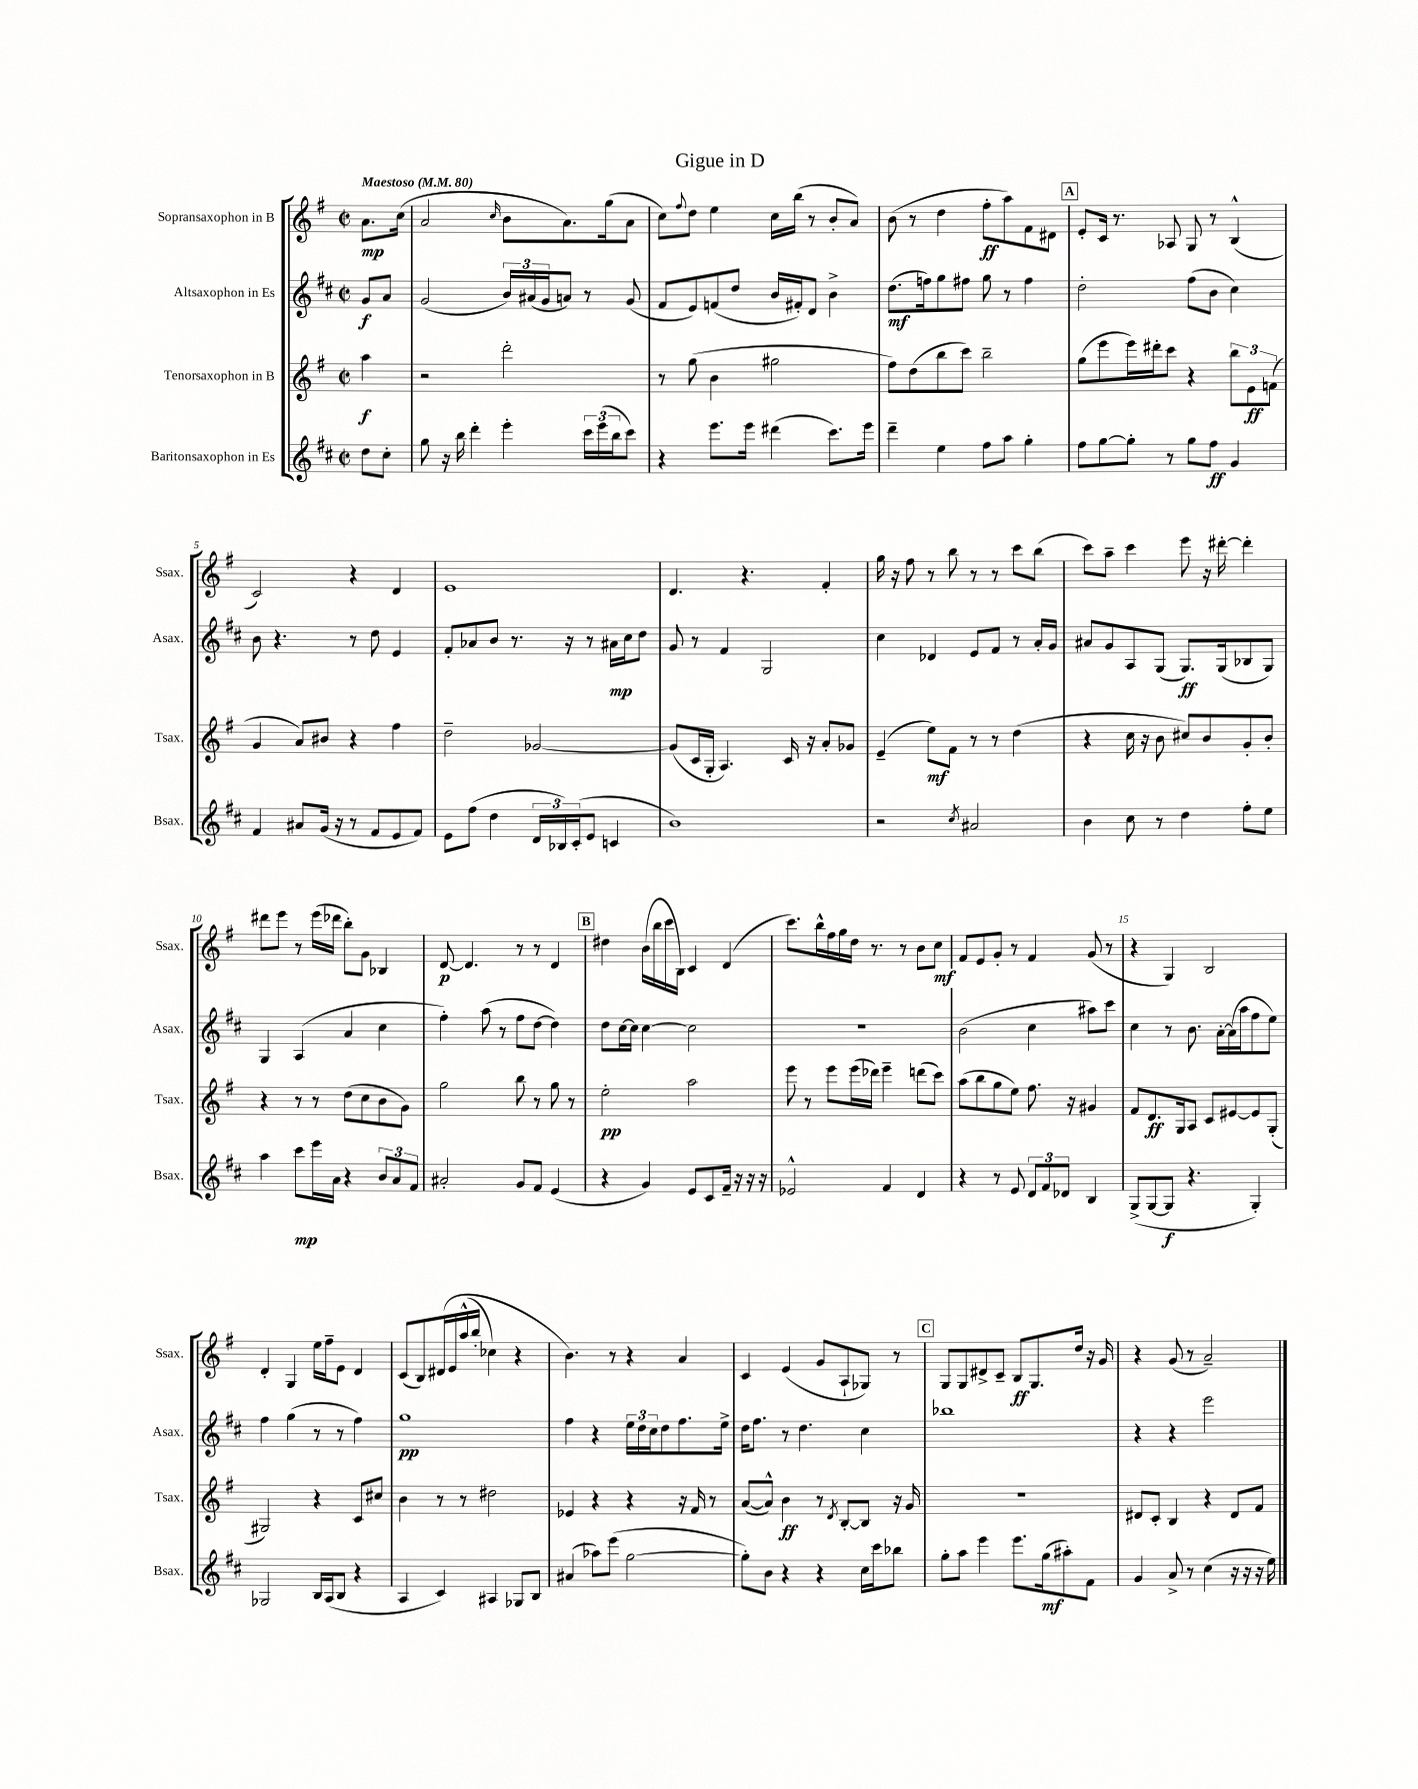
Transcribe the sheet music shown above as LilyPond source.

\header { title = "Gigue in D" }
<<
\new StaffGroup <<
\new Staff = "s0" \with { instrumentName = "Sopransaxophon in B" shortInstrumentName = "Ssax." } {
    \clef treble \key g \major \defaultTimeSignature \time 2/2 \partial 4 \tempo "Maestoso" 4 = 80
    a'8.\mp c''16( |
    a'2 \grace { c''16 } b'8 a'8.) g''16( a'8 |
    c''8) \appoggiatura { fis''8 } d''8 e''4 c''16 b''16( r8 b'8-. a'8) |
    b'8( r8 d''4 fis''8-.\ff a''8) fis'8 dis'8 |
    \mark \markup { \box "A" } e'8-. c'16 r8. aes8 g8 r8 b4-^( |
    c'2) r4 d'4 |
    e'1 |
    d'4. r4. fis'4-. |
    g''16 r16 fis''8 r8 b''8 r8 r8 c'''8 b''8( |
    c'''8) a''8-- c'''4 e'''8 r16 dis'''16~-. dis'''4-. |
    dis'''8 e'''8 r8 e'''16( des'''16 b''8-.) g'8 bes4 |
    d'8~\p d'4. r8 r8 d'4 |
    \mark \markup { \box "B" } dis''4 b'16( b''16 c'''16 b16) c'4 d'4( |
    c'''8.) b''16-^ fis''16 g''16 d''16 r8. r8 b'8 c''8\mf |
    fis'8 e'8 g'8-. r8 fis'4 g'8( r8 |
    r4 g4) b2 |
    d'4-. g4 e''16 fis''16-- e'8 d'4 |
    c'8( b8) dis'16\( e'16 a''16-^( b''16-. ces''4) r4 |
    b'4.\) r8 r4 a'4 |
    c'4 e'4( g'8 a8-! ges8) r8 |
    \mark \markup { \box "C" } g8 g8 dis'8-> c'8-- b8\ff g8. d''16 r16 g'16 |
    r4 g'8( r8 a'2--) \bar "|." |
}
\new Staff = "s1" \with { instrumentName = "Altsaxophon in Es" shortInstrumentName = "Asax." } {
    \clef treble \key d \major \defaultTimeSignature \time 2/2 \partial 4
    g'8\f a'8 |
    g'2( \tuplet 3/2 { b'16) ais'16( g'16 } a'8) r8 g'8( |
    fis'8 e'8) f'8( d''8 b'16 fis'16-.) d'8 b'4-> |
    d''8.\mf( f''16) g''8 fis''8 g''8 r8 fis''4 |
    \mark \markup { \box "A" } d''2-. fis''8( b'8 cis''4) |
    b'8 r4. r8 d''8 e'4 |
    fis'8-. aes'8 b'8 r8. r16 r8 ais'16\mp cis''16 d''8 |
    g'8 r8 fis'4 g2 |
    cis''4 des'4 e'8 fis'8 r8 a'16-. g'16 |
    ais'8 g'8 a8 g8( g8.\ff) g16( bes8 g8) |
    g4 a4( a'4 cis''4 |
    fis''4-.) a''8( r8 fis''8 d''8~ d''4) |
    \mark \markup { \box "B" } d''8 cis''16~ cis''16 cis''4~ cis''2 |
    r1 |
    b'2( cis''4 ais''8) cis'''8 |
    cis''4 r8 b'8. a'16~-. a'16( a''16 fis''8 e''8) |
    fis''4 g''4( r8 r8 fis''4) |
    g''1\pp |
    fis''4 r4 \tuplet 3/2 { e''16 d''16 cis''16 } d''8 fis''8. e''16-> |
    d''16 fis''8. r8 d''4. cis''4 |
    \mark \markup { \box "C" } bes''1 |
    r4 r4 e'''2 \bar "|." |
}
\new Staff = "s2" \with { instrumentName = "Tenorsaxophon in B" shortInstrumentName = "Tsax." } {
    \clef treble \key g \major \defaultTimeSignature \time 2/2 \partial 4
    a''4\f |
    r2 d'''2-. |
    r8 g''8( b'4 gis''2 |
    fis''8) d''8( b''8 c'''8) b''2-- |
    \mark \markup { \box "A" } g''8( e'''8 e'''16) dis'''16-. c'''8 r4 \tuplet 3/2 { b''8 e'8\ff f'8( } |
    g'4 a'8) bis'8 r4 fis''4 |
    d''2-- ges'2~ |
    ges'8( c'16 g16-. a4.) c'16 r16 a'8-. ges'8 |
    e'4--( e''8\mf) fis'8 r8 r8 d''4( |
    r4 c''16 r16 b'8 cis''8) b'8 g'8-. b'8-. |
    r4 r8 r8 d''8( c''8 b'8 g'8) |
    g''2 b''8 r8 g''8 r8 |
    \mark \markup { \box "B" } e''2-.\pp a''2 |
    e'''8 r8 e'''8 e'''16( des'''16) e'''4-- d'''8( c'''8) |
    a''8( b''8 g''8 e''8) fis''8. r16 gis'4 |
    fis'8 d'8.\ff g16 a8 c'8 eis'8~ eis'8 g8-.( |
    gis2) r4 c'8 cis''8 |
    b'4 r8 r8 dis''2 |
    ees'4 r4 r4 r16 fis'16 r8 |
    a'8~( a'8-^) b'4\ff r8 \acciaccatura { d'8 } b8~-. b8 r16 g'16 |
    \mark \markup { \box "C" } R1 |
    dis'8 c'8-. b4 r4 dis'8 fis'8 \bar "|." |
}
\new Staff = "s3" \with { instrumentName = "Baritonsaxophon in Es" shortInstrumentName = "Bsax." } {
    \clef treble \key d \major \defaultTimeSignature \time 2/2 \partial 4
    d''8 cis''8-. |
    g''8 r16 b''16 d'''4-. e'''4-. \tuplet 3/2 { cis'''16 e'''16( b''16 } cis'''8) |
    r4 e'''8. e'''16 dis'''4( cis'''8.) e'''16 |
    d'''4-- e''4 fis''8 a''8 g''4-. |
    \mark \markup { \box "A" } fis''8 g''8~ g''8-. r8 g''8 fis''8\ff g'4 |
    fis'4 ais'8 g'16( r16 r8 fis'8 e'8 fis'8) |
    e'8 fis''8( d''4 \tuplet 3/2 { d'16 bes16) cis'16-.( } e'8 c'4 |
    b'1) |
    r2 \acciaccatura { cis''8 } ais'2 |
    b'4 cis''8 r8 d''4 fis''8-. e''8 |
    a''4 cis'''8\mp e'''16 a'16 r4 \tuplet 3/2 { b'8 a'8 fis'8 } |
    ais'2-. g'8 fis'8 e'4( |
    \mark \markup { \box "B" } r4 g'4) e'8 cis'8 fis'16-- r16 r16 r16 |
    ees'2-^ fis'4 d'4 |
    r4 r8 e'8 \tuplet 3/2 { d'8 fis'8 des'8 } b4 |
    g8->( g8~ g8\f r4. g4-.) |
    ges2 b16 a16( b8 r4 |
    a4 cis'4) ais4 ges8 b8 |
    ais'4( aes''8) e'''8( g''2~ |
    g''8-.) b'8 r4 r4 cis''16 cis'''16 bes''8 |
    \mark \markup { \box "C" } g''8-. a''8 e'''4 e'''8. g''16\mf( ais''8-.) fis'8 |
    g'4 a'8-> r8 cis''4( r16 r16 r16 e''16) \bar "|." |
}
>>
>>
\layout { \context { \Score \override BarNumber.break-visibility = ##(#f #t #t) barNumberVisibility = #(every-nth-bar-number-visible 5) } }
